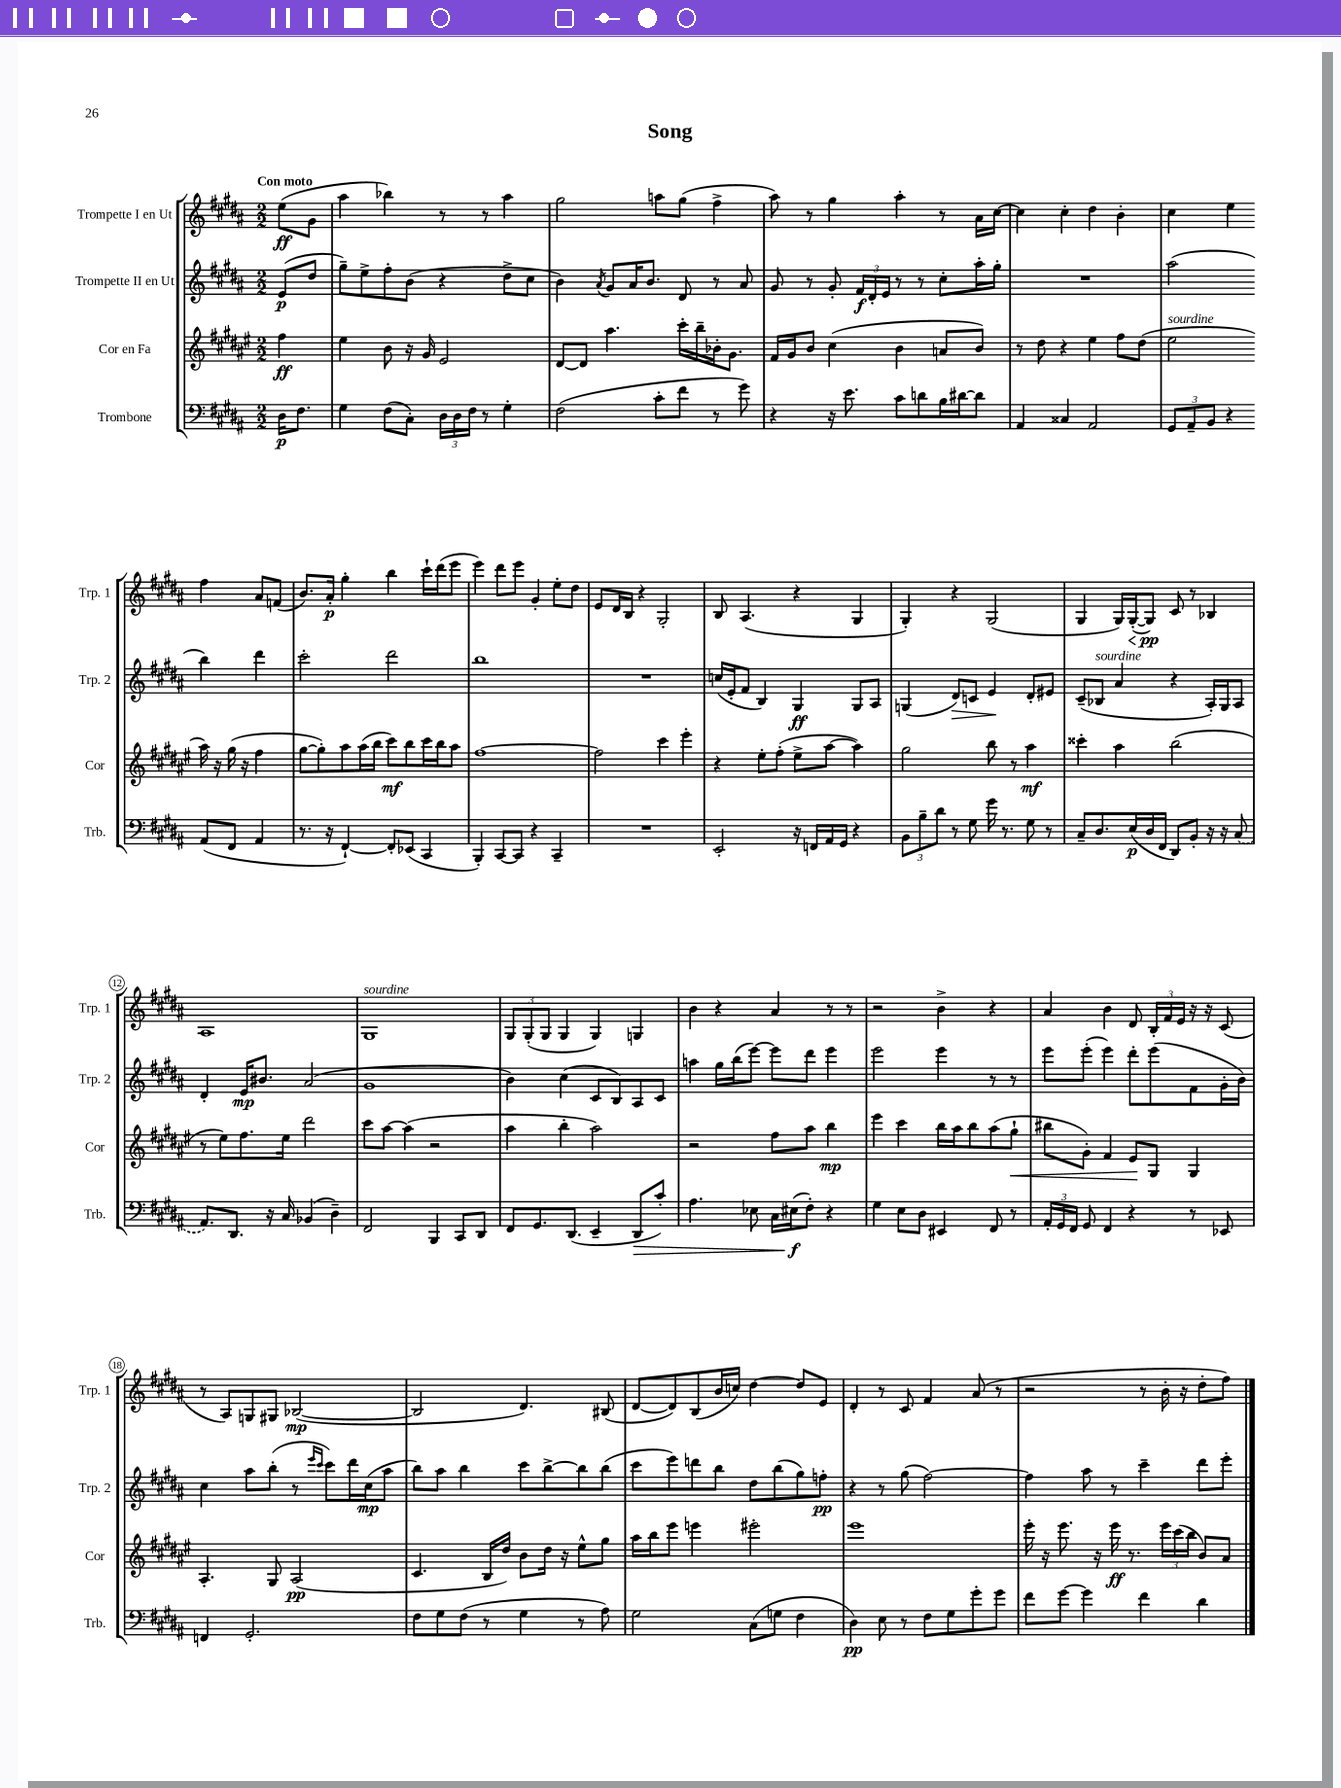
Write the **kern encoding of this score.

**kern	**kern	**kern	**kern
*staff4	*staff3	*staff2	*staff1
*clefF4	*clefG2	*clefG2	*clefG2
*k[f#c#g#d#a#]	*k[f#c#g#d#a#e#]	*k[f#c#g#d#a#]	*k[f#c#g#d#a#]
*M2/2	*M2/2	*M2/2	*M2/2
16D#	4ff#	(8e	(8ee
8.F#	.	.	.
.	.	8dd#	8g#
=	=	=	=
4G#	4ee#	8gg#~)	4aa#
.	.	8ee^	.
(8F#	8b	8ff#'	4bb-)
8C#')	16r	(8b	.
.	16g#	.	.
24D#	2e#	4r	8r
24D#	.	.	.
24F#	.	.	.
8r	.	.	8r
4G#'	.	8dd#^	4aa#
.	.	8cc#	.
=	=	=	=
(2F#	[8d#	4b)	2gg#
.	8d#]	.	.
.	.	8qa#	.
.	4.aa#	8g#	.
.	.	16a#	.
.	.	8.b	.
8c#'	.	.	8aa
8f#	16ccc#'	8d#	(8gg#
.	16bb~	.	.
8r	16b-'	8r	4ff#^
.	8.g#	.	.
8g#)	.	8a#	.
=	=	=	=
4r	16f#	8g#	8aa#)
.	16g#	.	.
.	8b	8r	8r
16r	(4cc#	8g#'	4gg#
8.e	.	.	.
.	.	24f#	.
.	.	24d#'	.
.	.	24e	.
8c#	4b	8r	4aa#'
8d	.	8r	.
16B	8a	8cc#'	8r
[16d#	.	.	.
8d#]	8b)	16aa#'	16a#
.	.	16gg#'	[16cc#
=	=	=	=
4AA#	8r	1r	4cc#]
.	8dd#	.	.
4C##	4r	.	4cc#'
2AA#	4ee#	.	4dd#
.	8ff#	.	4b'
.	(8dd#	.	.
=	=	=	=
12GG#	2ee#	(2aa#	4cc#
12AA#~	.	.	.
12BB	.	.	.
4r	.	.	4ee
(8AA#	16aa#)	4bb)	4ff#
.	16r	.	.
8FF#	(16gg#	.	.
.	16r	.	.
4AA#	4ff#	4ddd#	8a#
.	.	.	(8f
=	=	=	=
8.r	[8gg#	2ccc#'	8.b)
.	8gg#'])	.	.
16r	.	.	16a#'
[4FF#`)	8aa#	.	4gg#'
.	(16aa#	.	.
.	16bb	.	.
8FF#']	8ccc#)	2ddd#	4bb
(8EE-	8bb	.	.
4CC#	16ccc#	.	16ccc#`
.	16bb	.	(16ddd#
.	8aa#	.	8eee
=	=	=	=
4BBB')	[1ff#	1bb	4eee)
[8CC#	.	.	8ddd#
8CC#]	.	.	8eee
4r	.	.	4g#'
4CC#~	.	.	8ee'
.	.	.	8dd#
=	=	=	=
1r	2ff#]	1r	8e
.	.	.	16d#
.	.	.	16B
.	.	.	4r
.	4ccc#	.	2G#'
.	4eee#'	.	.
=	=	=	=
2EE'	4r	(16cc	8B
.	.	16e'	.
.	.	8f#	(4.A#
.	8ee#'	4B)	.
.	(8ff#'	.	.
16r	8ee#^	4G#	4r
16FF	.	.	.
16AA#	[8aa#	.	.
16GG#	.	.	.
4r	4aa#])	8G#	4G#
.	.	8A#	.
=	=	=	=
12BB	2gg#	(4G	4G#')
12B~	.	.	.
12d#	.	.	.
8r	.	8d#)	4r
8G#	.	8c	.
16g#	8bb	4e	(2G#
8.r	.	.	.
.	8r	.	.
8G#	4aa#	8d#'	.
8r	.	8e#	.
=	=	=	=
8C#~	4ccc##'	(8c#~	4G#
8.D#	.	8B-	.
.	4aa#	4a#	16G#)
(16E	.	.	([16G#'
16D#	.	.	8G#])
16FF#	.	.	.
8DD#)	(2bb	4r	8c#
8BB'	.	.	8r
16r	.	16A#')	4B-
16r	.	16G#	.
(8C#	.	8A#	.
=	=	=	=
8.AA#)	8r	4d#'	1A#
.	8ee#)	.	.
8.DD#	.	.	.
.	8.ff#	16e	.
.	.	8.b#	.
16r	.	.	.
16C#	16ee#	.	.
(4BB-	2ddd#	(2a#	.
4D#~)	.	.	.
=	=	=	=
2FF#	8ccc#	1g#	1G#
.	[8aa#	.	.
.	(4aa#]	.	.
4BBB	2r	.	.
8CC#	.	.	.
8DD#	.	.	.
=	=	=	=
8FF#	4aa#	4b)	12G#
.	.	.	(12G#'
8.GG#	.	.	.
.	.	.	12G#
.	4bb'	(4cc#	4G#
(8.DD#	.	.	.
4EE~	2aa#)	8c#	4G#)
.	.	8B)	.
8DD#	.	8A#	4G
8c#')	.	8c#	.
=	=	=	=
4.A#	2r	4aa	4b
.	.	16gg#	4r
.	.	(16bb	.
8E-	.	[8eee)	.
16C#	8ff#	8eee]	4a#
(16E#	.	.	.
8F#')	8aa#	8ddd#	.
4r	4bb	4eee	8r
.	.	.	8r
=	=	=	=
4G#	4eee#	2eee	2r
8E	4ccc#	.	.
8D#	.	.	.
4EE#	16bb	4eee	4b^
.	16aa#	.	.
.	8bb	.	.
8FF#	(8aa#	8r	4r
8r	8gg#`	8r	.
=	=	=	=
24AA#'	8bb#	8eee	4a#
24GG#	.	.	.
24FF#	.	.	.
8GG#	8g#')	(8eee'	.
4FF#	4f#	4eee)	4b
4r	8e#	8ddd#'	8d#
.	8G#	(8eee	24B'
.	.	.	24f#
.	.	.	24e
8r	4G#	8f#	16r
.	.	.	16r
8EE-	.	16g#'	(8c#
.	.	16b)	.
=	=	=	=
4FF	4.A#'	4cc#	8r
.	.	.	8A#)
2.GG#'	.	8aa#	8G
.	8G#	(8bb'	8G#
.	(2A#	8r	([2B-
.	.	16qqeee	.
.	.	16qqccc#	.
.	.	8ccc#)	.
.	.	16ddd#	.
.	.	(16cc#	.
.	.	8aa#	.
=	=	=	=
8F#	4.c#	8bb)	2B-]
8G#	.	8aa#	.
(8F#	.	4bb	.
8r	16B	.	.
.	16dd#)	.	.
4G#	8b	8ccc#	4.d#)
.	16dd#	[8bb^	.
.	16r	.	.
8r	8ee#^^	8bb]	.
8A#)	8gg#	(8bb	(8B#
=	=	=	=
2G#	16aa#	8ccc#	[8d#
.	16bb	.	.
.	8eee#	8eee)	8d#])
.	4eee	8ddd	(8B
.	.	8bb	16b
.	.	.	16cc)
(8C#	2eee#'	8dd#	[4dd#
8G	.	(8bb	.
4F#	.	8gg#)	8dd#]
.	.	8ff'	8e
=	=	=	=
4D#)	1eee#	4r	4d#'
8E	.	8r	8r
8r	.	(8gg#	8c#
8F#	.	[2ff#)	4f#
8G#	.	.	.
8g#'	.	.	(8a#
8g#	.	.	8r
=	=	=	=
8f#	16eee#'	4ff#]	2r
.	16r	.	.
[8g#	8.eee#	.	.
4g#]	.	8aa#	.
.	16r	.	.
.	16eee#	8r	.
.	8.r	.	.
4f#	.	4ccc#~	8r
.	24eee#	.	16b'
.	(24ccc#	.	.
.	.	.	16r
.	24bb	.	.
4d#	8b)	8ddd#	8dd#'
.	8a#	8eee'	8ff#)
==	==	==	==
*-	*-	*-	*-
